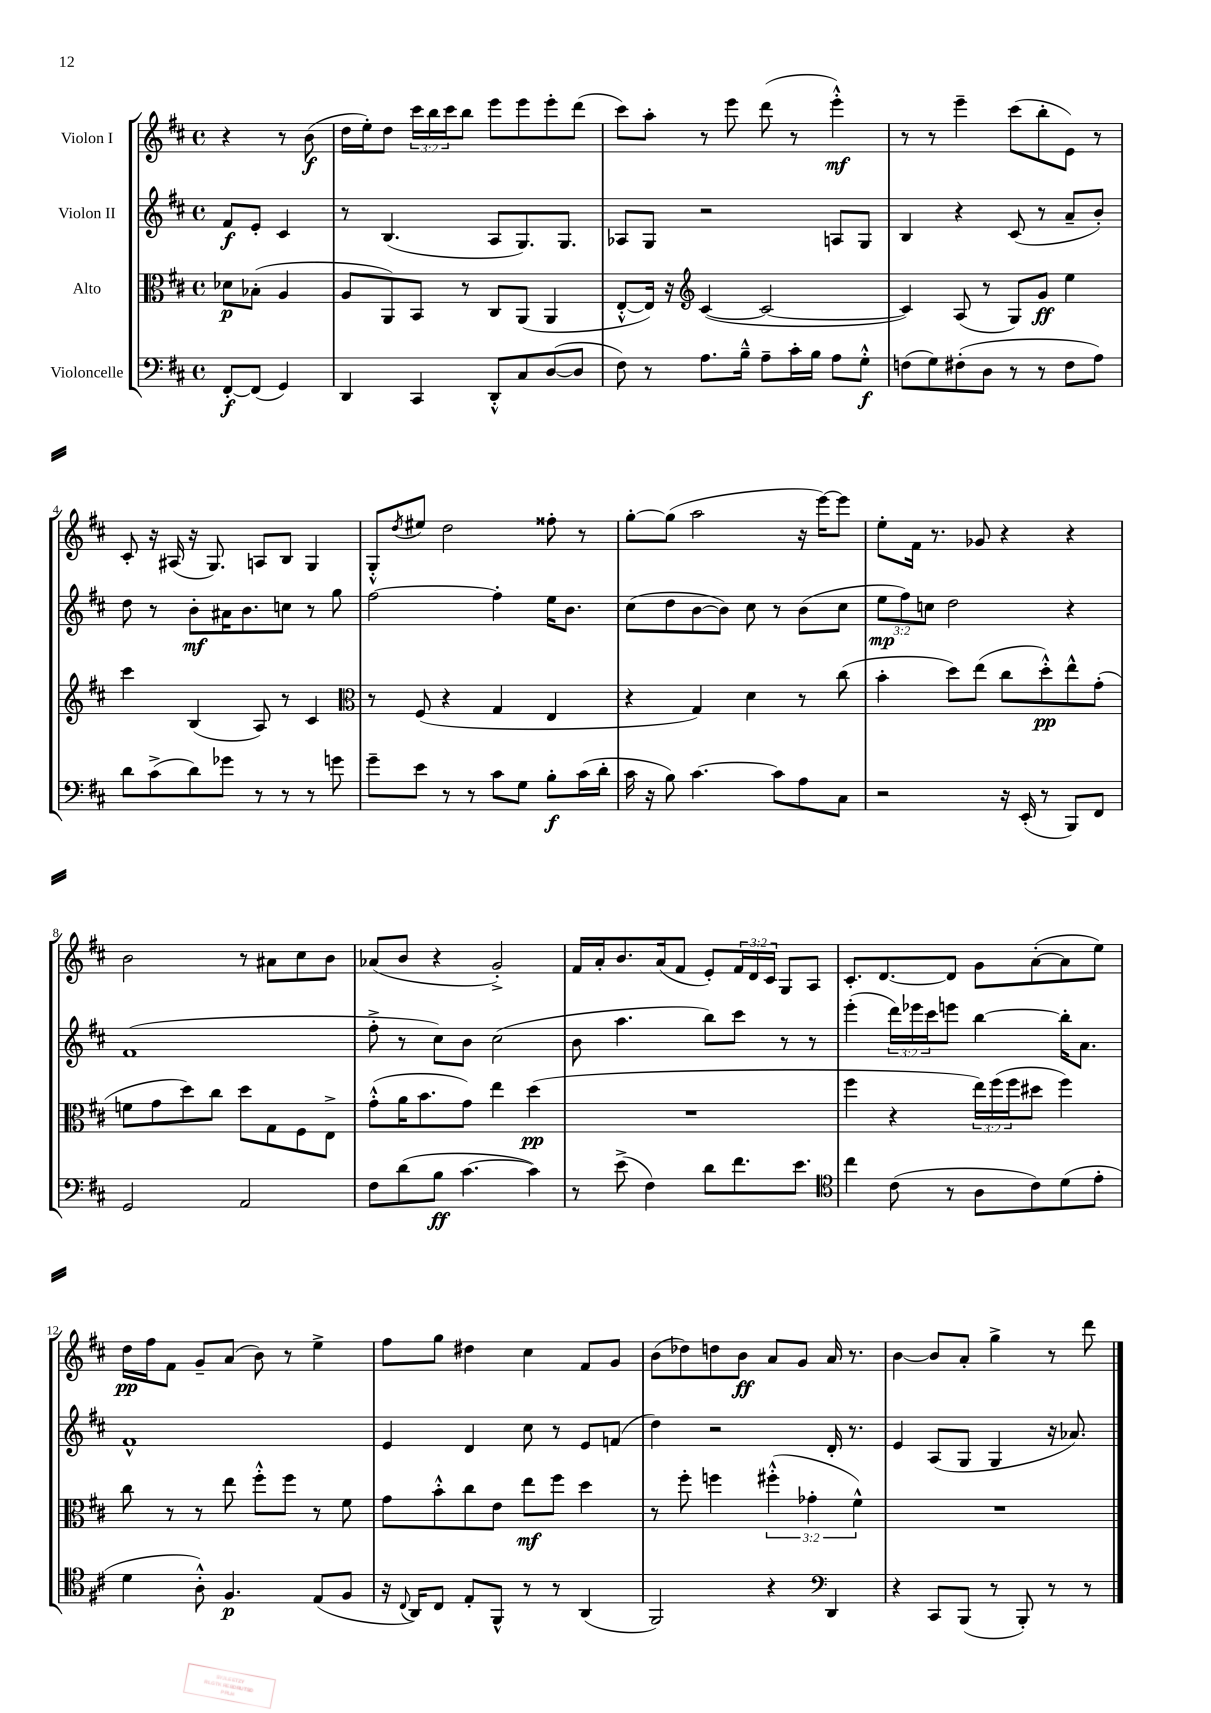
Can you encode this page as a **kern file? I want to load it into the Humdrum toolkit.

**kern	**kern	**kern	**kern
*staff4	*staff3	*staff2	*staff1
*clefF4	*clefC3	*clefG2	*clefG2
*k[f#c#]	*k[f#c#]	*k[f#c#]	*k[f#c#]
*M4/4	*M4/4	*M4/4	*M4/4
*met(c)	*met(c)	*met(c)	*met(c)
[8FF#'/L	8d-\L	8f#/L	4r
(8FF#/]J	(8B-'\J	8e'/J	.
4GG/)	4A/	4c#/	8r
.	.	.	(8b\
=	=	=	=
4DD/	8A/L	8r	16dd\LL
.	.	.	16ee'\J)
.	8AA/)	(4.B/	8dd\J
4CC#/	8BB/J	.	24ccc#\LL
.	.	.	24bb\
.	.	.	24ccc#\J
.	8r	.	8bb\J
8DD'^^/L	8C#/L	8A/L	8eee\L
8C#/	(8AA/J	8.G/)	8eee\
([8D/	4AA/	.	8eee'\
.	.	8.G/J	.
8D/]J	.	.	(8ddd\J
=	=	=	=
8F#\)	[8E'^^/L	8A-/L	8ccc#\L)
8r	16E/]Jk)	8G/J	8aa'\J
.	16r	.	.
*	*clefG2	*	*
8.A\L	([4c#/	2r	8r
.	.	.	8eee\
16B~^^\Jk	.	.	.
8A~\L	2c#/_	.	(8ddd\
16c#'\L	.	.	8r
16B\JJ	.	.	.
8A\L	.	8A/L	4eee'^^\)
8G'^^\J	.	8G/J	.
=	=	=	=
(8F\L	4c#/])	4B/	8r
8G\)	.	.	8r
(8F#'\	(8A/	4r	4eee~\
8D\J	8r	.	.
8r	8G/L)	(8c#/	(8ccc#\L
8r	8g/J	8r	8bb'\
8F#\L	4ee\	8a~/L	8e\J)
8A\J)	.	8b'/J)	8r
=	=	=	=
8d\L	4ccc#\	8dd\	8c#'/
(8c#^\	.	8r	16r
.	.	.	(16A#/
8d\)	(4B/	8b'\L	16r
.	.	.	8.G/)
8g-\J	.	16a#\K	.
.	.	8.b\	.
8r	8A/)	.	8A/L
8r	8r	8cc\J	8B/J
8r	4c#/	8r	4G/
8g\	.	8gg\	.
=	=	=	=
*	*clefC3	*	*
8g~\L	8r	[2ff#\	8G'^^/L
.	.	.	8qdd/
8e\J	(8F#/	.	8ee#/J
8r	4r	.	2dd\
8r	.	.	.
8c#\L	4G/	4ff#'\]	.
8G\J	.	.	.
8B'\L	4E/	16ee\LK	8ff##'\
.	.	8.b\J	.
(16c#\L	.	.	8r
16d'\JJ	.	.	.
=	=	=	=
16c#\	4r	(8cc#\L	[8gg'\L
16r	.	.	.
8B\)	.	8dd\	(8gg\]J
[4.c#\	4G/)	[8b\	2aa\
.	.	8b\]J)	.
.	4d\	8cc#\	.
8c#\]L	.	8r	.
8A\	8r	(8b\L	16r
.	.	.	[16eee\LK)
8C#\J	(8cc#\	8cc#\J	8eee\]J
=	=	=	=
2r	4b'\	12ee\L	8ee'\L
.	.	12ff#\)	.
.	.	.	16f#\Jk
.	.	12cc\J	.
.	.	.	8.r
.	8dd\L)	2dd\	.
.	(8ee\J	.	8g-/
16r	8cc#\L	.	4r
(16EE'/	.	.	.
8r	8dd'^^\)	.	.
8BBB/L)	8ee^^\	4r	4r
8FF#/J	(8g'\J	.	.
=	=	=	=
2GG/	8f\L	(1f#	2b\
.	8g\	.	.
.	8dd\)	.	.
.	8cc#\J	.	.
2AA/	8dd\L	.	8r
.	8G\	.	8a#\L
.	8F#\	.	8cc#\
.	8E^\J	.	8b\J
=	=	=	=
8F#\L	(8g'^^\L	8ff#'^\	(8a-/L
(8d\	16a\K	8r	8b/J
.	8.b\	.	.
8B\J	.	8cc#\L)	4r
[4.c#\	8g\J)	8b\J	.
.	4ee\	(2cc#\	2g'^/)
4c#\])	(4dd\	.	.
=	=	=	=
8r	1r	8b\	16f#/LL
.	.	.	16a'/J
(8e^\	.	4.aa\	8.b/
4F#\)	.	.	.
.	.	.	(16a/k
.	.	.	8f#/J
8d\L	.	8bb\L)	8e'/L)
8.f#\	.	8ccc#\J	24f#/L
.	.	.	24d/
.	.	.	24c#/JJ
.	.	8r	8G/L
8.e\J	.	.	.
.	.	8r	8A/J
=	=	=	=
*clefC4	*	*	*
4cc#\	4ff#\	(4eee'\	8.c#'/L
.	.	.	[8.d/
(8c#\	4r	24ddd\LL)	.
.	.	24eee-\	.
.	.	24ccc#\J	.
8r	.	8eee\J	8d/]J
8A\L	24ee\LL)	[4bb\	8g\L
.	(24ff#\	.	.
.	24ff#\J	.	.
8c#\)	8dd#\J	.	([8a'\
(8d\	4ff#\)	16bb'\]LK	8a\]
.	.	8.a\J	.
8e'\J	.	.	8ee\J)
=	=	=	=
4d\	8cc#\	1f#^^	16dd\LL
.	.	.	16ff#\J
.	8r	.	8f#\J
8A'^^\)	8r	.	8g~/L
4.F#/	8ee\	.	(8a/J
.	8ff#'^^\L	.	8b\)
.	8ff#\J	.	8r
(8E/L	8r	.	4ee^\
8F#/J	8f#\	.	.
=	=	=	=
16r	8g\L	4e/	8ff#\L
8qqC#/	.	.	.
16AA/LK)	.	.	.
8C#/J	8b'^^\	.	8gg\J
8E'/L	8cc#\	4d/	4dd#\
8FF#^^/J	8e\J	.	.
8r	8ee\L	8cc#\	4cc#\
8r	8ff#\J	8r	.
(4AA/	4dd\	8e/L	8f#/L
.	.	(8f/J	8g/J
=	=	=	=
2FF#/)	8r	4dd\)	(8b\L
.	8ff#'\	.	8dd-\)
.	4ff\	2r	8dd\
.	.	.	8b\J
4r	(6ff#'^^\	.	8a/L
.	.	.	8g/J
.	6g-'\	.	.
*clefF4	*	*	*
4DD/	.	16d'/	16a/
.	.	8.r	8.r
.	6f#^^\)	.	.
=	=	=	=
4r	1r	4e/	[4b\
8CC#/L	.	(8A/L	8b/]L
(8BBB/J	.	8G/J	8a'/J
8r	.	4G/	4gg^\
8BBB'/)	.	.	.
8r	.	16r	8r
.	.	8.a-/)	.
8r	.	.	8ddd\
==	==	==	==
*-	*-	*-	*-
